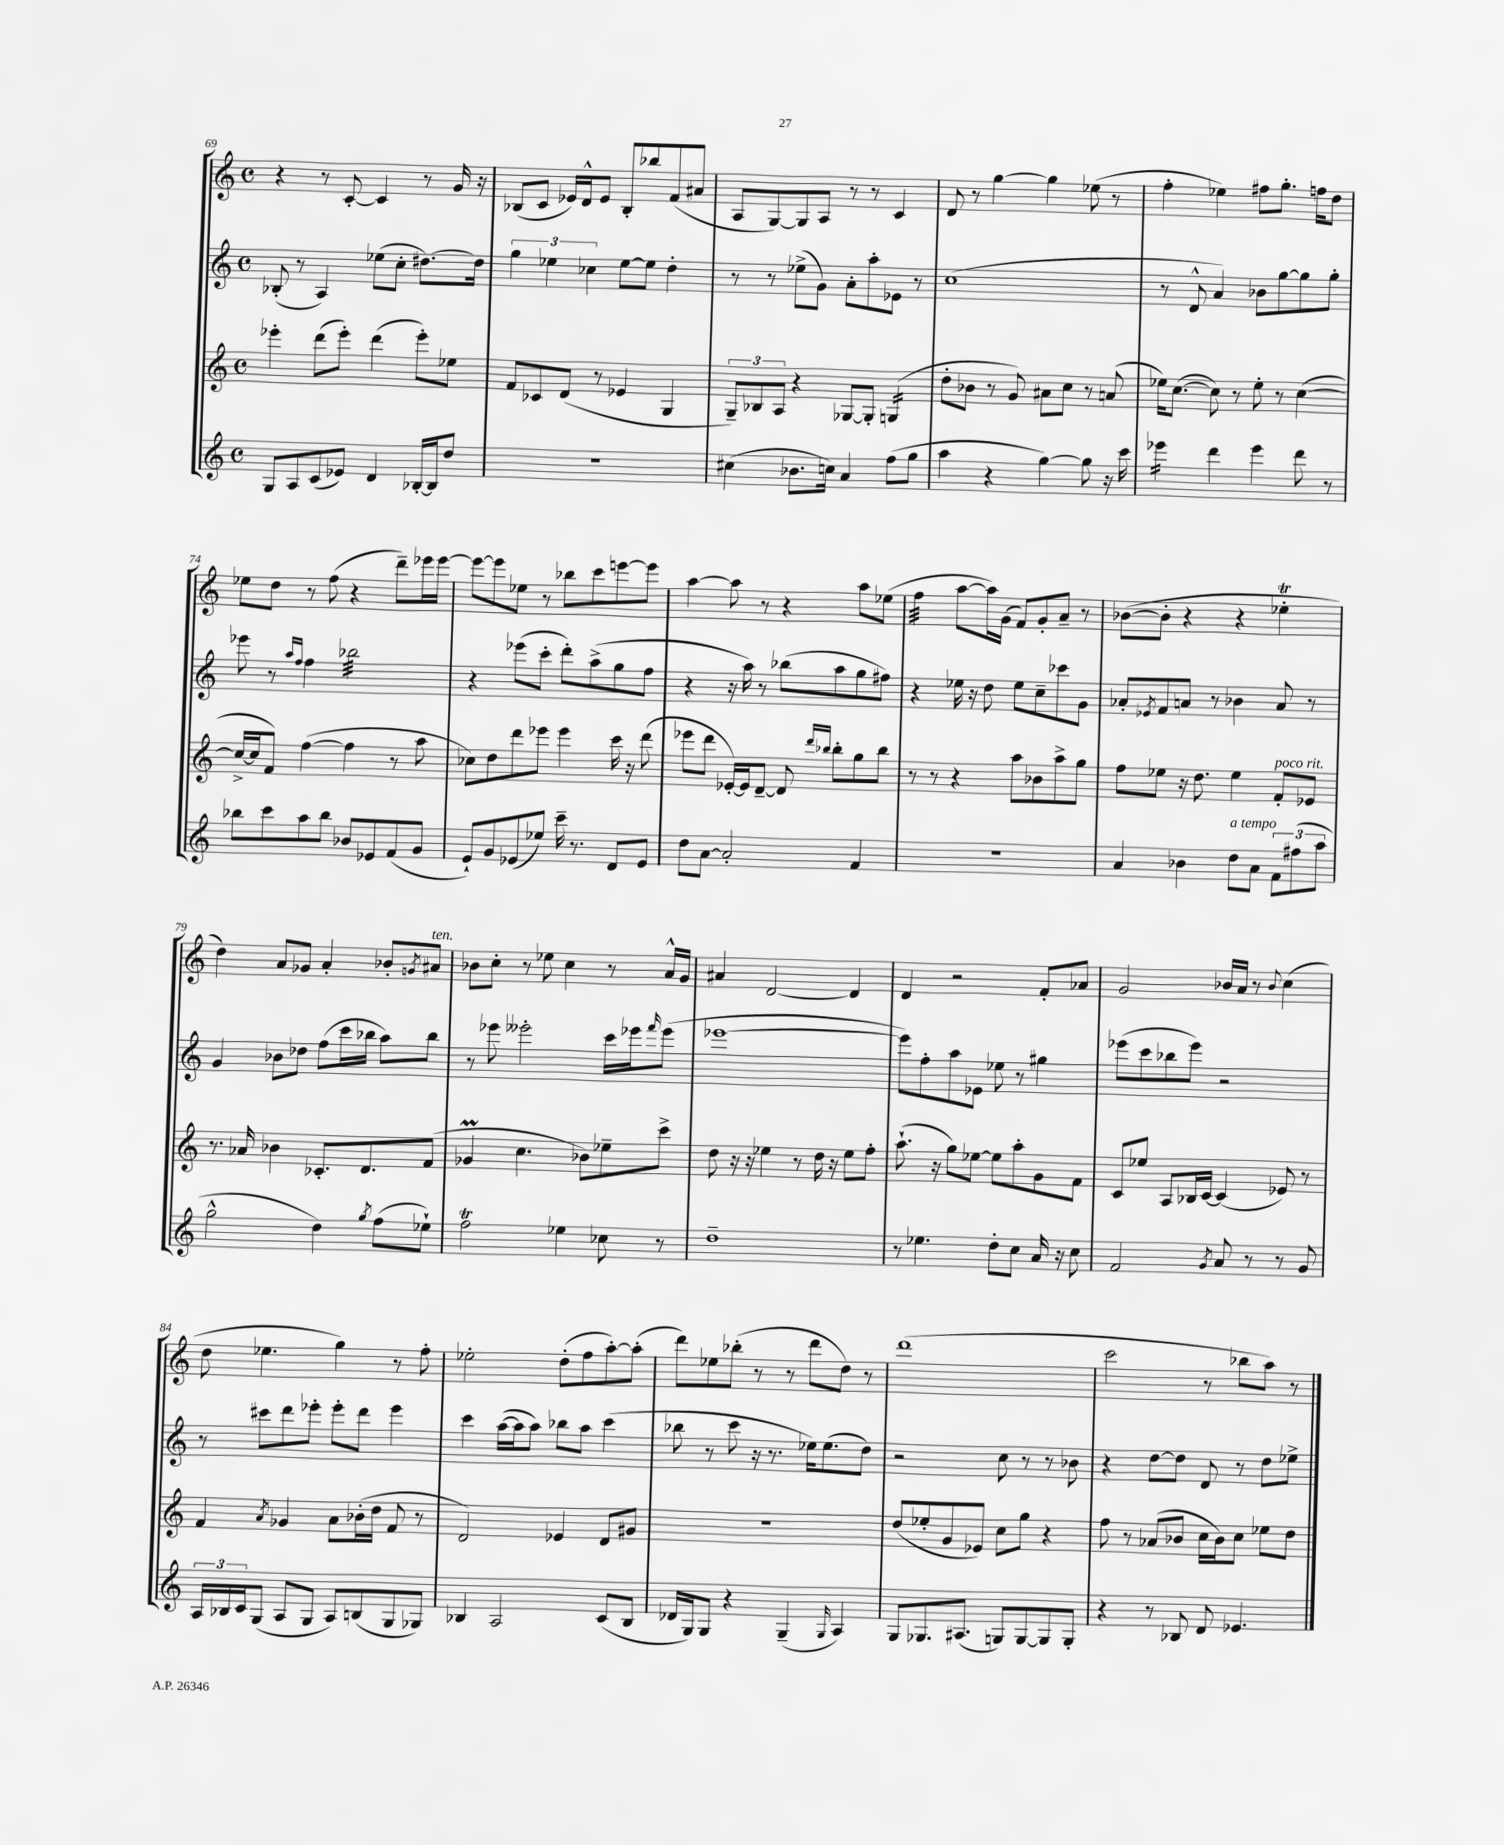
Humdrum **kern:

**kern	**kern	**kern	**kern
*staff4	*staff3	*staff2	*staff1
*clefG2	*clefG2	*clefG2	*clefG2
*k[]	*k[]	*k[]	*k[]
*M4/4	*M4/4	*M4/4	*M4/4
*met(c)	*met(c)	*met(c)	*met(c)
8G	4eee-'	(8B-'	4r
8A	.	8r	.
(8c	(8ddd	4A)	8r
8e-)	8eee-')	.	[8c'
4d	(4ddd	(8ee-	4c]
.	.	8cc'	.
[16B-'	8eee-')	[8.dd#)	8r
16B-]	.	.	.
8dd	8ee-	.	16g
.	.	16dd#]	16r
=	=	=	=
1r	8f	6gg	(8B-
.	8c-	.	8c
.	.	6ee-	.
.	(8d	.	16e-)
.	.	.	16d^^
.	.	6cc-	.
.	8r	.	8e-
.	4e-	[8ee-	8B-'
.	.	8ee-]	8bb-
.	4G	4dd'	(8f
.	.	.	8a#
=	=	=	=
(4cc#	12G~)	8r	8A
.	12B-	.	.
.	.	8r	[8G)
.	12A	.	.
8.b-	4r	(8ee-^	8G]
.	.	8g)	8A
16cc)	.	.	.
4a	[8G-	8a'	8r
.	8G-']	8aa'	8r
(8ff	(4G	8e-	4c
8gg	.	8r	.
=	=	=	=
4aa	8dd'	(1cc	8d
.	8b-	.	8r
4r	8r	.	[4gg
.	8g)	.	.
[4gg)	8a#	.	4gg]
.	8cc	.	.
8gg]	8r	.	(8ee-
16r	(8a	.	8r
16ccc	.	.	.
=	=	=	=
4eee-	16ee-)	8r	4ff'
.	([8.cc	.	.
.	.	8d^^	.
4ddd	8cc])	4a)	4ee-)
.	8r	.	.
4eee-	8ee-'	8b-	8ff#
.	8r	[8gg	8.gg'
8ddd	([4cc	8gg]	.
.	.	.	16ff
8r	.	8gg'	8dd
=	=	=	=
8bb-	16cc^_	8eee-	8ee-
.	16cc]	.	.
8ccc	8f)	8r	8dd
.	.	16qqaa	.
.	.	16qqff	.
8aa	([4ff	4ff	8r
8bb-	.	.	(8ff
8b-	4ff]	2bb-	4r
8e-	.	.	.
(8f	8r	.	8ddd~)
8g	8aa	.	16eee-
.	.	.	[16eee-
=	=	=	=
8e`)	8cc-)	4r	8eee-_
8g	8dd	.	8eee-]
(8e-	8ddd	(8eee-	8ee-
8ee-)	8eee-	8ccc'	8r
16ccc~	4eee-	8ddd')	8bb-
8.r	.	.	.
.	.	(8aa^	8ccc
8d	16ccc	8gg	[8eee
.	16r	.	.
8e-	(8ddd	8ff	8eee]
=	=	=	=
8dd	8eee-	4r	[4aa
[8a	8ddd	.	.
2a']	[16e-')	16r	8aa]
.	16e-]	16aa)	.
.	[8d~	8r	8r
.	8d]	(8bb-	4r
.	16qqddd	.	.
.	16qqbb-	.	.
.	8bb-'	8aa	.
4f	8gg	8gg	8aa
.	8bb-	8ff#)	(8ee-
=	=	=	=
1r	8r	4r	4ff
.	8r	.	.
.	4r	16ee-	[8aa
.	.	16r	.
.	.	8dd	16aa])
.	.	.	(16g
.	8aa	8ee-	8f)
.	8b-	8cc~	8g'
.	8aa^	8ccc-	8a~
.	8gg	8g	8r
=	=	=	=
4a	8ff	8a-'	([8b-
.	.	8qe-	.
.	8ee-	8f	8b-']
4b-	16r	8a	4r
.	8.dd	.	.
.	.	8r	.
8dd	4ee-	4b-	4r
8a	.	.	.
12f	8f'	8a	4ee-'
(12ff#	.	.	.
.	8e-	8r	.
12aa	.	.	.
=	=	=	=
2gg^^	8.r	4g	4dd)
.	16a-	.	.
.	4b-	8b-	8a
.	.	8dd-	8g-
4dd)	8.c-'	(8ff	4a'
.	.	16ccc	.
.	8.d	16bb-	.
8qgg	.	.	.
(8ff	.	8aa)	8b-'
.	.	.	8qg
8ee-`)	(8f	8bb-	8a#
=	=	=	=
2ff	4g-	8r	8b-
.	.	8eee-	8cc'
.	4.cc	2eee--'	8r
.	.	.	8ee-
4ee-	.	.	4cc
.	8b-)	.	.
8cc-	8ee-~	16ccc	8r
.	.	16eee-	.
.	.	16qqfff	.
8r	8ccc^	(8eee-	16a^^
.	.	.	16g
=	=	=	=
1dd~	8dd	[1eee-	4a#
.	16r	.	.
.	16r	.	.
.	4ee-	.	[2d
.	8r	.	.
.	16dd	.	.
.	16r	.	.
.	8ee-	.	4d]
.	8ff'	.	.
=	=	=	=
8r	(8.aa`	8eee-])	4d
4.ee-	.	8ff'	.
.	16r	.	.
.	8gg)	8aa	2r
.	[8ee-	8e-	.
8dd'	8ee-]	8ee-	.
8cc	8aa'	8r	.
16a	8g	4gg#	8f'
16r	.	.	.
8cc	8f	.	8a-
=	=	=	=
2f	8c	(8eee-	2g
.	8ee-	8ccc	.
.	8A	8bb-	.
.	16B-	8eee-)	.
.	[16c	.	.
8qg	.	.	.
8a	(4c]	2r	16b-
.	.	.	16a
8r	.	.	8r
.	.	.	8qqb-
8r	8e-)	.	(4cc
8g	8r	.	.
=	=	=	=
24A	4f	8r	8dd
24B-	.	.	.
24c	.	.	.
(8G	.	8ccc#	4.ee-
.	8qa	.	.
8A	4g-	8ddd	.
8G	.	8eee-'	.
8A)	8a	8eee-'	4gg)
(8B	(16b-'	8ddd	.
.	16dd	.	.
8G	8f	4eee-	8r
8G-)	8r	.	8ff'
=	=	=	=
4B-	2d)	4ccc	2ee-'
2A	.	([16aa	.
.	.	16aa]	.
.	.	8aa)	.
.	4e-	8bb-	(8dd'
.	.	8aa	8ff
(8c	8d	(4ccc	[8aa')
8B-	8g#	.	(8aa']
=	=	=	=
16d-	1r	8bb-	8ddd)
16G)	.	.	.
8G	.	8r	8ee-
4r	.	8ccc	(8bb-'
.	.	16r	8r
.	.	8.r	.
(4G~	.	.	8r
.	.	16ee-)	8ddd
.	.	(8.ee-	.
16qqG	.	.	.
4A)	.	.	8dd)
.	.	8dd)	8r
=	=	=	=
8G	(8dd	2r	(1ddd
8.G-	8ee-'	.	.
.	8g	.	.
(8.A#	.	.	.
.	8e-)	.	.
8G)	8cc	8cc	.
[8G	8gg	8r	.
8G]	4r	8r	.
8G'	.	8b-	.
=	=	=	=
4r	8ff	4r	2ccc
.	8r	.	.
8r	(8a-	[8dd	.
8B-	8b-	8dd]	.
8d	16cc	8d	8r
.	16b-)	.	.
4.e-	8cc	8r	8bb-
.	8ee-	8dd	8aa)
.	8dd	8ee-^	8r
==	==	==	==
*-	*-	*-	*-
